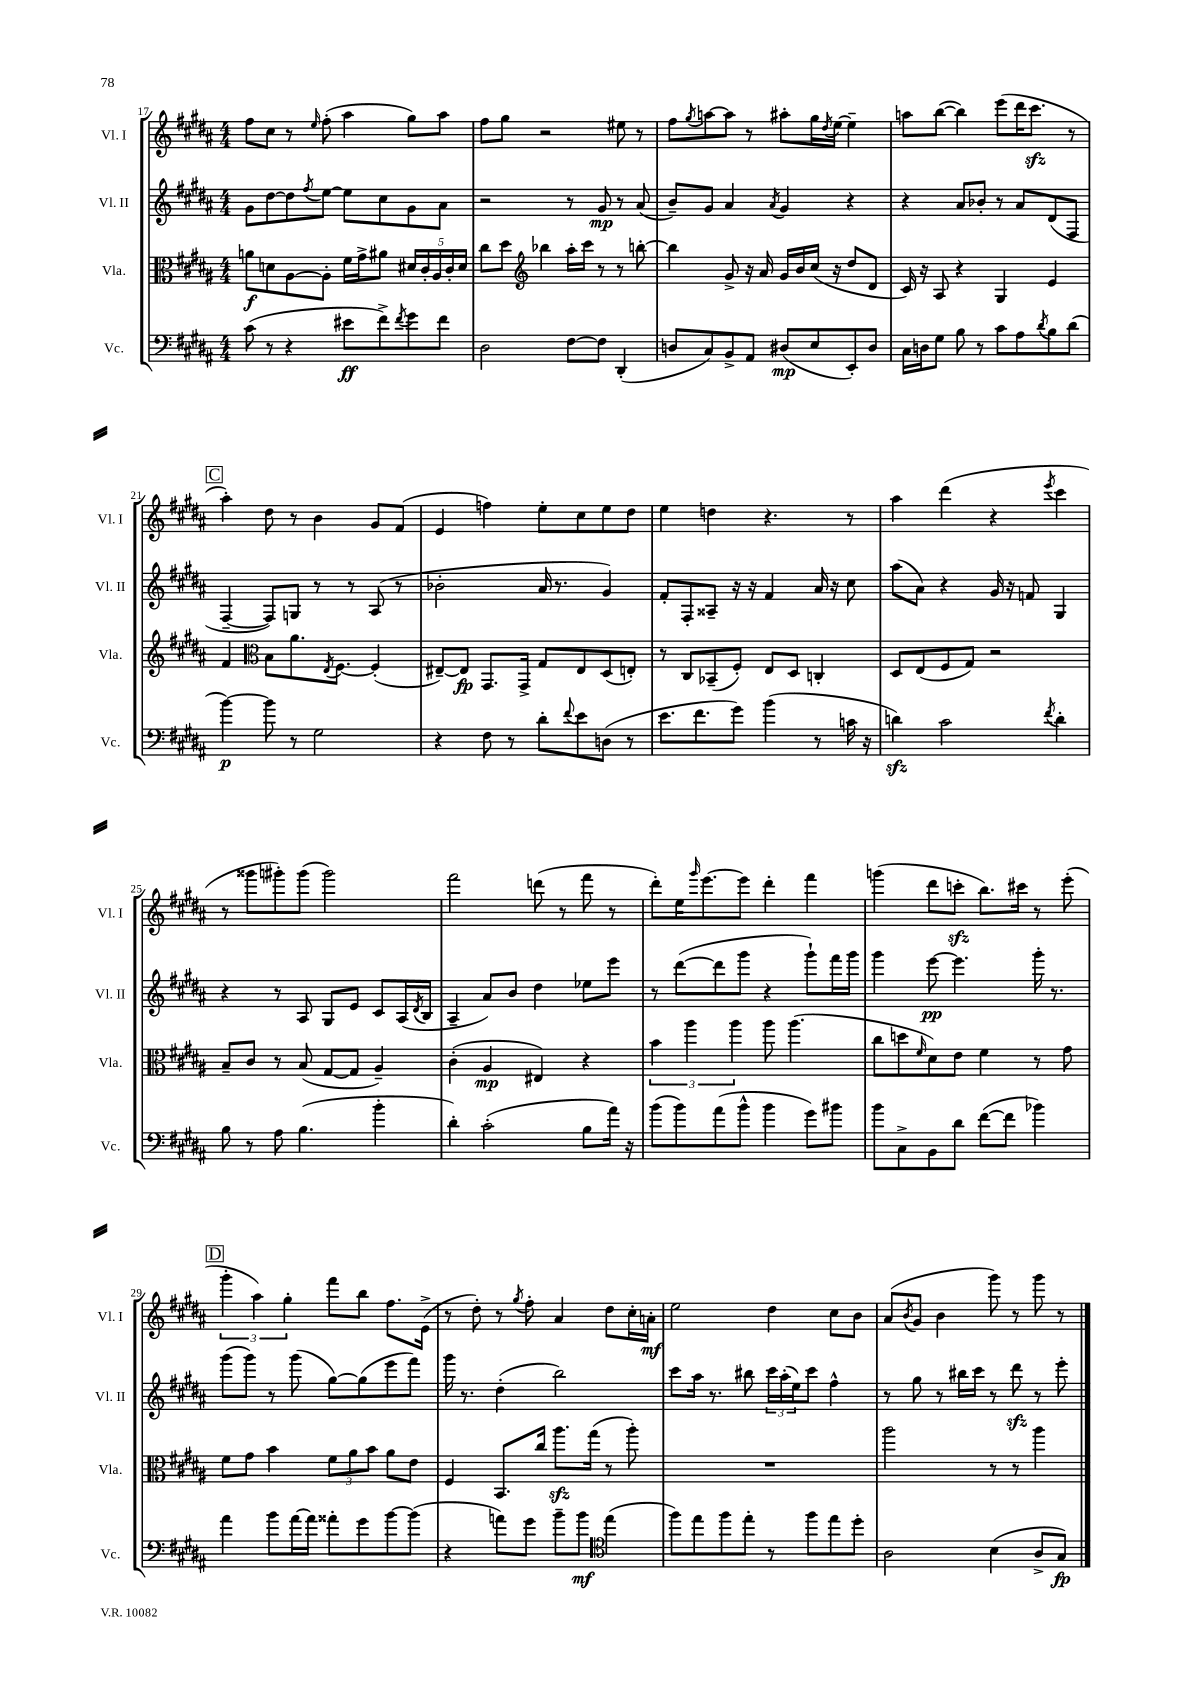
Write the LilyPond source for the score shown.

<<
\new StaffGroup <<
\new Staff = "s0" \with { instrumentName = "Vl. I" shortInstrumentName = "Vl. I" } {
    \clef treble \key b \major \numericTimeSignature \time 4/4
    fis''8 cis''8 r8 \grace { e''16 } fis''8-.( ais''4 gis''8) ais''8 |
    fis''8 gis''8 r2 eis''8 r8 |
    fis''8 \acciaccatura { gis''8 } a''8~ a''8 r8 ais''8-. gis''16 \acciaccatura { dis''8 } e''16~ e''4-- |
    a''8 b''8~( b''4) e'''8( dis'''16 cis'''8.\sfz r8 |
    \mark \markup { \box "C" } ais''4-.) dis''8 r8 b'4 gis'8 fis'8( |
    e'4 f''4) e''8-. cis''8 e''8 dis''8 |
    e''4 d''4 r4. r8 |
    ais''4 dis'''4( r4 \acciaccatura { e'''8 } cis'''4 |
    r8 gisis'''8 gis'''8-.) gis'''8( gis'''2) |
    fis'''2 d'''8( r8 fis'''8 r8 |
    dis'''8-.) e''16 \grace { gis'''16 } e'''8.~ e'''8 dis'''4-. fis'''4 |
    g'''4( dis'''8 c'''8-.\sfz b''8.) cis'''16 r8 e'''8-.( |
    \mark \markup { \box "D" } \tuplet 3/2 { gis'''4-. ais''4) gis''4-. } fis'''8 b''8 fis''8. e'16->( |
    r8 dis''8-.) r8 \acciaccatura { gis''8 } fis''8-. ais'4 dis''8 cis''16-. a'16-.\mf |
    e''2 dis''4 cis''8 b'8 |
    ais'8( \acciaccatura { b'8 } gis'8 b'4 gis'''8) r8 gis'''8 r8 \bar "|." |
}
\new Staff = "s1" \with { instrumentName = "Vl. II" shortInstrumentName = "Vl. II" } {
    \clef treble \key b \major \numericTimeSignature \time 4/4
    gis'8 dis''8~ dis''8 \acciaccatura { fis''8 } e''8~ e''8 cis''8 gis'8 ais'8 |
    r2 r8 gis'8\mp r8 ais'8( |
    b'8--) gis'8 ais'4 \acciaccatura { ais'8 } gis'4 r4 |
    r4 ais'8 bes'8-. r8 ais'8 dis'8( fis8 |
    \mark \markup { \box "C" } fis4~-- fis8) g8 r8 r8 ais8( r8 |
    bes'2-. ais'16 r8. gis'4) |
    fis'8-. fis8-. aisis8-- r16 r16 fis'4 ais'16 r16 cis''8 |
    ais''8( ais'8) r4 gis'16 r16 f'8 gis4 |
    r4 r8 ais8 gis8 e'8 cis'8 ais16( \acciaccatura { dis'8 } b16 |
    ais4-- ais'8) b'8 dis''4 ees''8 e'''8 |
    r8 dis'''8~( dis'''8 gis'''8 r4 gis'''8-!) fis'''16 gis'''16 |
    gis'''4 e'''8~\pp e'''4. gis'''16-. r8. |
    \mark \markup { \box "D" } gis'''8( gis'''8) r8 gis'''8( gis''8~) gis''8( e'''8 fis'''8) |
    gis'''16 r8. dis''4-.( b''2) |
    cis'''8 ais''16 r8. bis''8 \tuplet 3/2 { cis'''16 ais''16-.( e''16) } cis'''8 fis''4-^ |
    r8 gis''8 r8 bis''16 cis'''16 r8 dis'''8\sfz r8 e'''8-. \bar "|." |
}
\new Staff = "s2" \with { instrumentName = "Vla." shortInstrumentName = "Vla." } {
    \clef alto \key b \major \numericTimeSignature \time 4/4
    a'8\f d'8 ais8~ ais8-. fis'16 gis'16-> ais'8 \tuplet 5/4 { dis'16 cis'16-. ais16 cis'16-. dis'16 } |
    cis''8 dis''8 \clef treble bes''4 ais''16-. cis'''16 r8 r8 b''8~-. |
    b''4 gis'8-> r16 ais'16 gis'16 b'16 cis''16( r16 dis''8 dis'8 |
    cis'16) r16 ais8 r4 gis4 e'4 |
    \mark \markup { \box "C" } fis'4 \clef alto b8 ais'8. \acciaccatura { e8 } fis8.~ fis4-.( |
    eis8~--) eis8\fp gis,8. gis,16-> gis8 eis8 dis8( e8-.) |
    r8 cis8 bes,8--( fis8-.) e8 dis8 c4-. |
    dis8 e8( fis8 gis8) r2 |
    b8-- cis'8 r8 b8( gis8~ gis8 ais4--) |
    cis'4-.( ais4\mp eis4) r4 |
    \tuplet 3/2 { b'4 ais''4 ais''4 } ais''8 ais''4.( |
    cis''8 d''8 \grace { fis'16 } dis'8) e'8 fis'4 r8 gis'8 |
    \mark \markup { \box "D" } fis'8 gis'8 b'4 \tuplet 3/2 { fis'8 ais'8 b'8 } ais'8 e'8 |
    fis4 b,8. cis''16 ais''8.\sfz gis''16( r8 ais''8-.) |
    R1 |
    ais''2 r8 r8 ais''4 \bar "|." |
}
\new Staff = "s3" \with { instrumentName = "Vc." shortInstrumentName = "Vc." } {
    \clef bass \key b \major \numericTimeSignature \time 4/4
    cis'8( r8 r4 eis'8\ff fis'8->) \acciaccatura { fis'8 } gis'8 fis'8 |
    dis2 fis8~ fis8 dis,4-.( |
    d8 cis8) b,8-> ais,8 dis8\mp( e8 e,8-.) dis8 |
    cis16 d16 gis8 b8 r8 cis'8 ais8 \acciaccatura { dis'8 } b8 dis'8( |
    \mark \markup { \box "C" } b'4~\p) b'8 r8 gis2 |
    r4 fis8 r8 dis'8-. \appoggiatura { fis'8 } e'8 d8( r8 |
    e'8. fis'8. gis'8) b'4( r8 c'16 r16 |
    d'4\sfz) cis'2 \acciaccatura { fis'8 } d'4-. |
    b8 r8 ais8 b4.( b'4-. |
    dis'4-.) cis'2-.( b8 ais'16) r16 |
    b'8( b'8) ais'8( b'8-^ b'4 gis'8) bis'8 |
    b'8 cis8-> b,8 dis'8 fis'8~( fis'8 bes'4) |
    \mark \markup { \box "D" } ais'4 b'8 ais'16~ ais'16 aisis'8-. gis'8 b'8~ b'8( |
    r4 a'8) gis'8 b'8-- b'8\mf \clef tenor e''4( |
    fis''8) e''8 fis''8 e''8-. r8 fis''8 e''8 dis''8-. |
    ais2 b4( ais8-> gis8\fp) \bar "|." |
}
>>
>>
\layout { \context { \Score currentBarNumber = #17 } }
